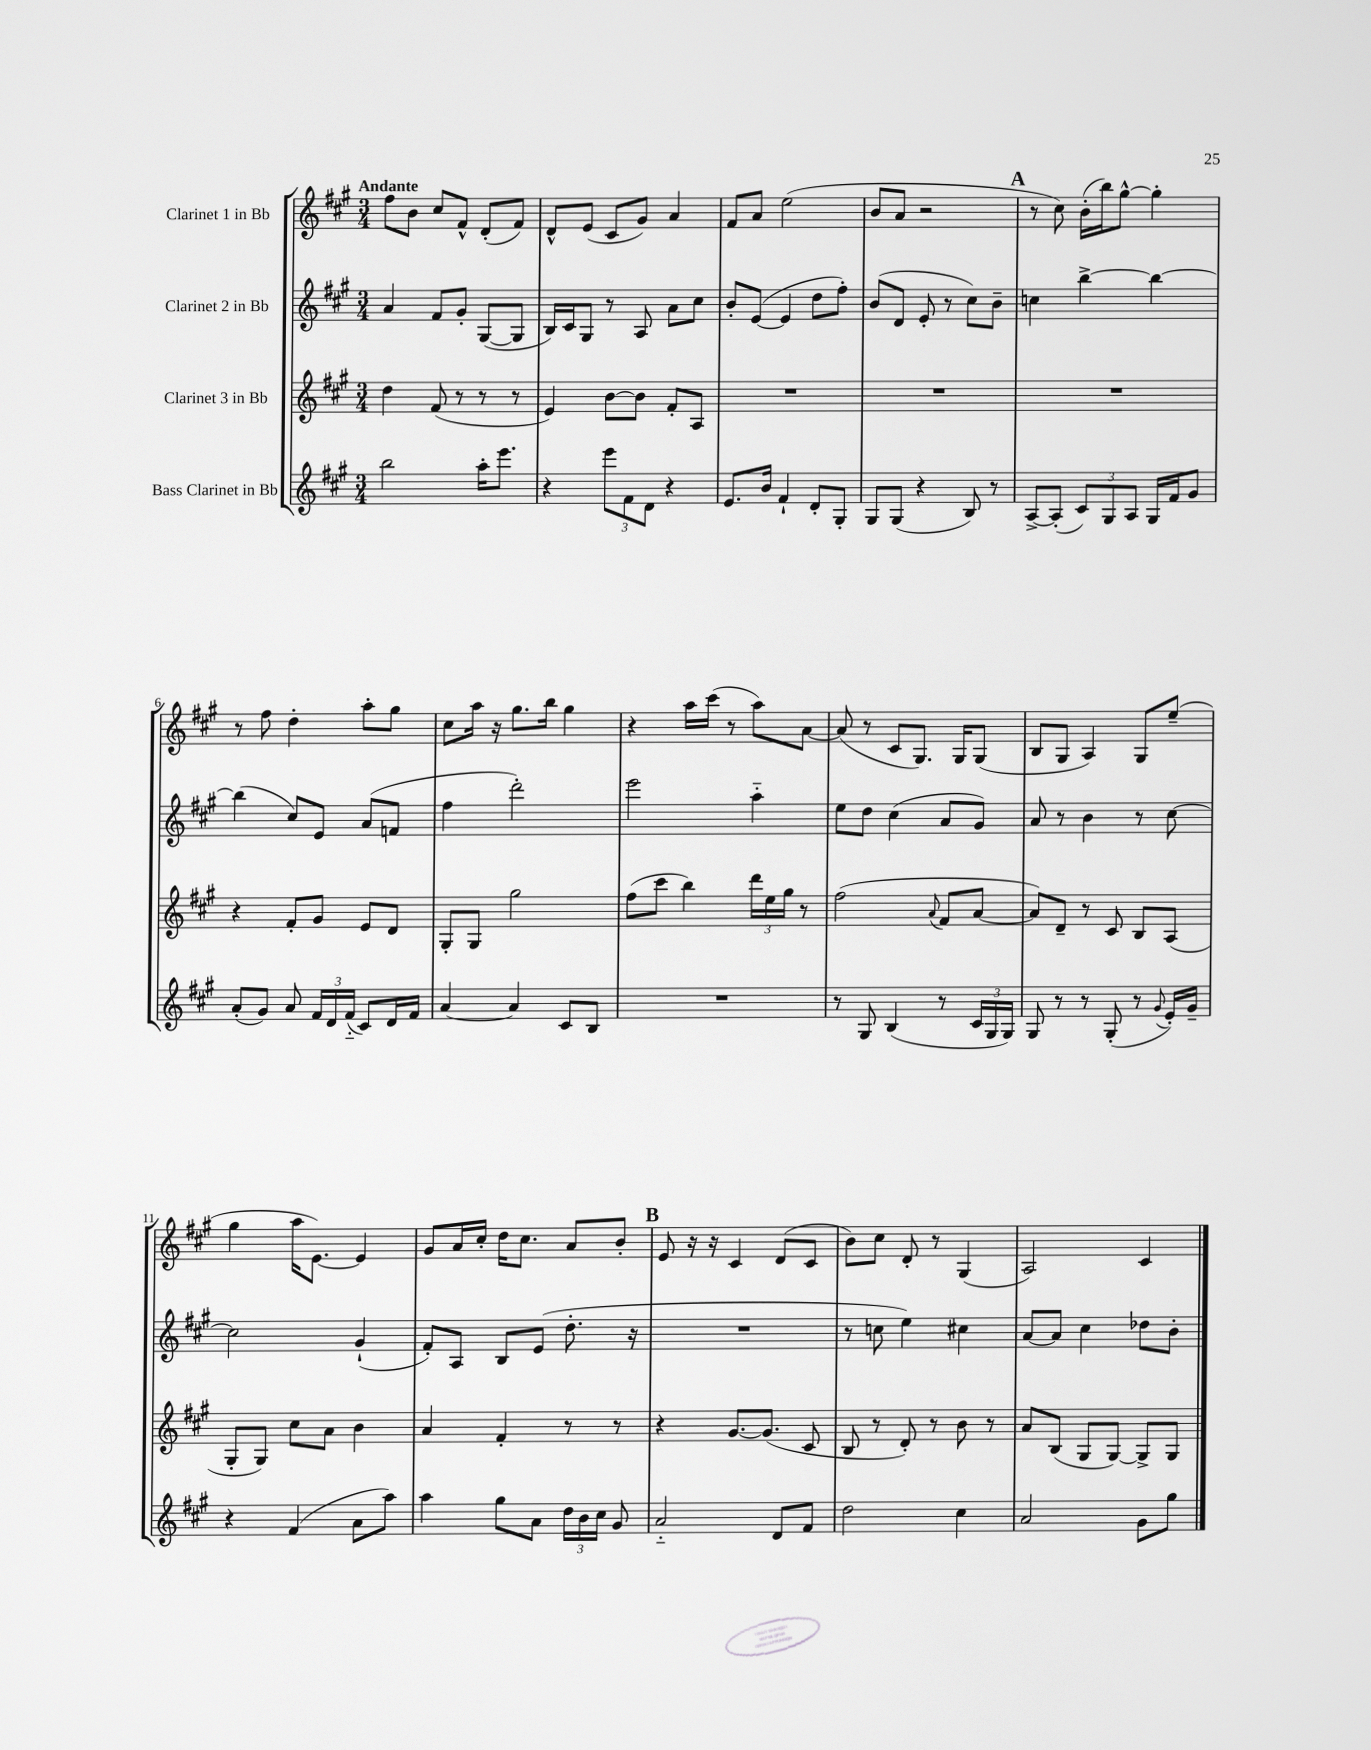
<<
\new StaffGroup <<
\new Staff = "s0" \with { instrumentName = "Clarinet 1 in Bb" } {
    \clef treble \key a \major \numericTimeSignature \time 3/4 \tempo "Andante"
    \autoBeamOff fis''8[ b'8] cis''8[ fis'8]-^ d'8[-.( fis'8]) |
    d'8[-^ e'8]( cis'8[ gis'8]) a'4 |
    fis'8[ a'8] e''2( |
    b'8[ a'8] r2 |
    \mark \markup { \bold "A" } r8 cis''8) b'16[-.( b''16) gis''8]~-^ gis''4-. |
    r8 fis''8 d''4-. a''8[-. gis''8] |
    cis''8[ a''16] r16 gis''8.[ b''16] gis''4 |
    r4 a''16[ cis'''16]( r8 a''8[) a'8]~ |
    a'8( r8 cis'8[ gis8.]) gis16[ gis8]( |
    b8[ gis8] a4) gis8[ e''8]--( |
    gis''4 a''16[ e'8.]~) e'4 |
    gis'8[ a'16 cis''16]-. d''16[ cis''8.] a'8[ b'8]-. |
    \mark \markup { \bold "B" } e'8 r16 r16 cis'4 d'8[( cis'8] |
    b'8[) cis''8] d'8-. r8 gis4( |
    a2) cis'4 \bar "|." |
}
\new Staff = "s1" \with { instrumentName = "Clarinet 2 in Bb" } {
    \clef treble \key a \major \numericTimeSignature \time 3/4
    \autoBeamOff a'4 fis'8[ gis'8]-. gis8[~( gis8] |
    b16[) cis'16 gis8] r8 a8 a'8[ cis''8] |
    b'8[-. e'8]~( e'4 d''8[ fis''8]-.) |
    b'8[( d'8] e'8-. r8 cis''8[) b'8]-- |
    \mark \markup { \bold "A" } c''4 b''4~-> b''4~ |
    b''4( cis''8[) e'8] a'8[( f'8] |
    fis''4 d'''2-.) |
    e'''2 a''4-_ |
    e''8[ d''8] cis''4( a'8[ gis'8]) |
    a'8 r8 b'4 r8 cis''8~ |
    cis''2 gis'4-!( |
    fis'8[-.) a8] b8[ e'8]( d''8.-. r16 |
    \mark \markup { \bold "B" } R2. |
    r8 c''8 e''4) cis''4 |
    a'8[~ a'8] cis''4 des''8[ b'8]-. \bar "|." |
}
\new Staff = "s2" \with { instrumentName = "Clarinet 3 in Bb" } {
    \clef treble \key a \major \numericTimeSignature \time 3/4
    \autoBeamOff d''4 fis'8( r8 r8 r8 |
    e'4) b'8[~ b'8] fis'8[-. a8] |
    R2. |
    R2. |
    \mark \markup { \bold "A" } R2. |
    r4 fis'8[-. gis'8] e'8[ d'8] |
    gis8[-. gis8] gis''2 |
    fis''8[( cis'''8] b''4) \tuplet 3/2 { d'''16[ e''16 gis''16] } r8 |
    fis''2( \appoggiatura { a'8 } fis'8[ a'8]~ |
    a'8[) d'8]-- r8 cis'8 b8[ a8]( |
    gis8[-. gis8]) cis''8[ a'8] b'4 |
    a'4 fis'4-. r8 r8 |
    \mark \markup { \bold "B" } r4 gis'8.[~ gis'8.]( cis'8 |
    b8 r8 d'8-.) r8 b'8 r8 |
    a'8[ b8]( gis8[ gis8]~) gis8[-> gis8] \bar "|." |
}
\new Staff = "s3" \with { instrumentName = "Bass Clarinet in Bb" } {
    \clef treble \key a \major \numericTimeSignature \time 3/4
    \autoBeamOff b''2 a''16[-. e'''8.] |
    r4 \tuplet 3/2 { e'''8[ fis'8 d'8] } r4 |
    e'8.[ b'16] fis'4-! d'8[-. gis8]-. |
    gis8[ gis8]( r4 b8) r8 |
    \mark \markup { \bold "A" } a8[~-> a8]-.( \tuplet 3/2 { cis'8[) gis8 a8] } gis16[ fis'16 gis'8] |
    a'8[-.( gis'8]) a'8 \tuplet 3/2 { fis'16[ d'16 fis'16]-_( } cis'8[) d'16 fis'16] |
    a'4~ a'4 cis'8[ b8] |
    R2. |
    r8 gis8 b4( r8 \tuplet 3/2 { cis'16[ gis16 gis16]) } |
    gis8 r8 r8 gis8-.( r8 \appoggiatura { gis'8 } e'16[-.) gis'16]-- |
    r4 fis'4( a'8[ a''8]) |
    a''4 gis''8[ a'8] \tuplet 3/2 { d''16[ b'16 cis''16] } gis'8 |
    \mark \markup { \bold "B" } a'2-_ d'8[ fis'8] |
    d''2 cis''4 |
    a'2 gis'8[ gis''8] \bar "|." |
}
>>
>>
